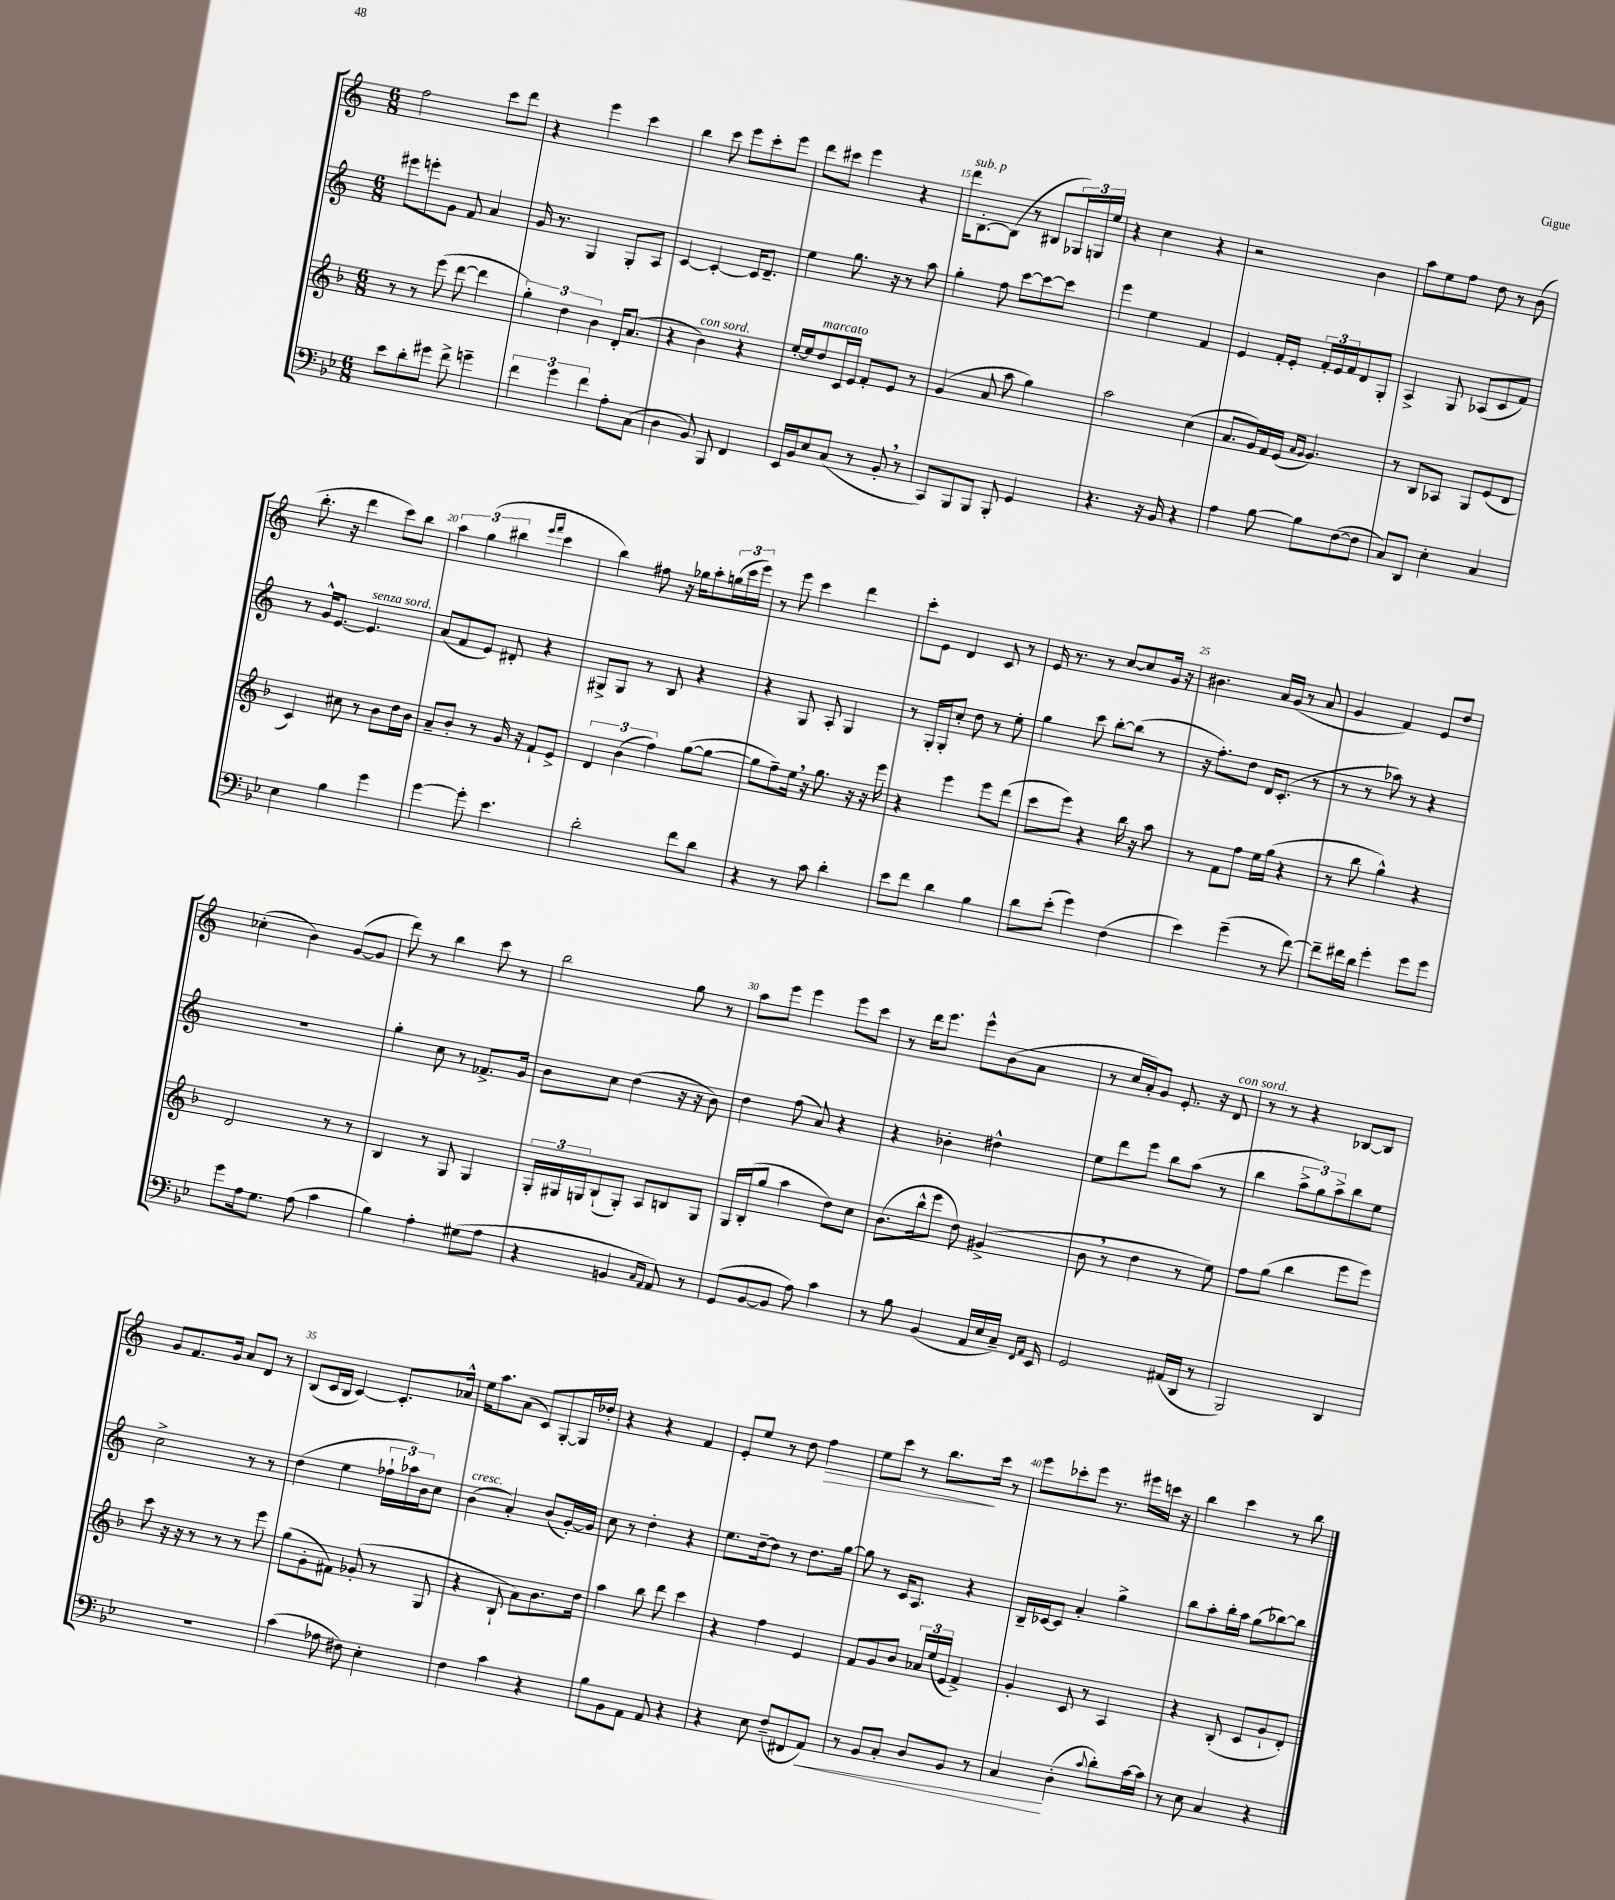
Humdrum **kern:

**kern	**dynam	**kern	**kern	**kern	**dynam
*part4	*part4	*part3	*part2	*part1	*part1
*staff4	*staff4	*staff3	*staff2	*staff1	*staff1
*clefF4	*	*clefG2	*clefG2	*clefG2	*
*k[b-e-]	*	*k[b-]	*k[]	*k[]	*
*M6/8	*	*M6/8	*M6/8	*M6/8	*
=11	=11	=11	=11	=11	=11
8e-\L	.	8r	8eee#X\L	2ff\	.
8d'\	.	8r	8eeen'\	.	.
8g#X\J	.	(8eee\	8g\J	.	.
8f^\	.	[8ddd\	8f/	.	.
4gn~\	.	4ddd\]	4a/	8ccc\L	.
.	.	.	.	8ddd\J	.
=12	=12	=12	=12	=12	=12
6f\	.	6gg'\)	16g/	4r	.
.	.	.	8.r	.	.
6g\	.	6dd\	.	.	.
.	.	.	4G/	4eee\	.
6f\	.	6b-\	.	.	.
8A'\L	.	16d'/KL	8G'/L	4ccc\	.
.	.	(8.a/J	.	.	.
(8C\J	.	.	8A/J	.	.
=13	=13	=13	=13	=13	=13
4D\	.	4r	[4c/	4bb\	.
!	!	!LO:TX:a:i:t=con sord.	!	!	!
8BB-/)	.	4b-\)	4c'/_	8ccc\	.
8BBB-/	.	.	.	8eee\L	.
4FF/	.	4r	16c/KL]	8ccc'\	.
.	.	.	8.d~/J	.	.
.	.	.	.	8eee\J	.
=14	=14	=14	=14	=14	=14
16EE-/LL	.	[16ee'/LL	4ee\	8ddd\L	.
16BB-/J	.	16ee/J]	.	.	.
!	!	!LO:TX:a:i:t=marcato	!	!	!
8E-/	.	8dd/	.	8ccc#X\J	.
(8C/J	.	16c/L	8.gg\	4eee\	.
.	.	16e/JJ	.	.	.
8r	.	8f'/L	.	.	.
.	.	.	16r	.	.
8BB-',/	.	8e/J	8r	4r	.
8r	.	8r	8aa\	.	.
=15	=15	=15	=15	=15	=15
!	!	!	!	!LO:TX:a:i:t=sub. p	!
8CC/L)	.	(4g/	4gg'\	16ddd\KL	.
.	.	.	.	[8.B'\	.
8BBB-/	.	.	.	.	.
8BBB-/J	.	8a/	8ff\	(8B\J]	.
8BBB-'/	.	8aa\	[8ccc\L	8r	.
4GG/	.	4gg\)	8ccc\_	8B#X/L	.
.	.	.	8ccc\J]	24G-X/L)	.
.	.	.	.	24Gn/	.
.	.	.	.	24ee/JJ	.
=16	=16	=16	=16	=16	=16
4.r	.	2aa\	4eee\	4r	.
.	.	.	4ee\	4cc\	.
16r	.	.	.	.	.
16BB-/	.	.	.	.	.
4r	.	(4cc\	4f/	4r	.
=17	=17	=17	=17	=17	=17
4A\	.	8.a/L	4e/	2r	.
.	.	16g/L)	.	.	.
[8B-\	.	16f/	16f'/LL	.	.
.	.	(16e/JJ	16e'/JJ	.	.
.	.	16qqa/LL	.	.	.
.	.	16qqg/JJ	.	.	.
8B-\L]	.	4.g/)	24f'/LL	.	.
.	.	.	24e/	.	.
.	.	.	24f/J	.	.
([8F\	.	.	8d/	4b\	.
8F\J]	.	.	8G'/J	.	.
=18	=18	=18	=18	=18	=18
8C/L)	.	8r	4A^/	8aa\L	.
8DD/J	.	8B-/L	.	8ee\	.
4E-'\	.	8A-X/J	8G/	8ff\J	.
.	.	8G/L	(8A-X/L	8dd\	.
4C/	.	(8e/	8c/	8r	.
.	.	8d/J	8f/J)	(8b\	.
!!LO:LB:g=z
=19	=19	=19	=19	=19	=19
4E-\	.	4c/)	8r	8.bb'\	.
.	.	.	16g^^/KL	.	.
.	.	.	[8.e/J	16r	.
4B-\	.	8cc#X\	.	4ddd\	.
!	!	!	!LO:TX:a:i:t=senza sord.	!	!
.	.	8r	4.e/]	.	.
4g\	.	8b-\L	.	8ccc\L)	.
.	.	16dd\L	.	8bb\J	.
.	.	16b-\JJ	.	.	.
=20	=20	=20	=20	=20	=20
[4g\	.	8a~/L	(8a/L	6aa\	.
.	.	8b-'/J	8f/	.	.
.	.	.	.	(6gg\	.
8g'\]	.	8r	8e/J)	.	.
.	.	.	.	6bb#X\	.
4.e-\	.	16g/	8d#X'/	.	.
.	.	16r	.	.	.
.	.	.	.	16qqeee/LL	.
.	.	.	.	16qqfff/JJ	.
.	.	8f`/L	4r	4ccc\	.
.	.	8e^/J	.	.	.
=21	=21	=21	=21	=21	=21
2d'\	.	6d/	8G#X^/L	4bb\)	.
.	.	.	8G#/J	.	.
.	.	(6b-\	.	.	.
.	.	.	8r	8ff#X\	.
.	.	6ff\)	.	.	.
.	.	.	8B/	16r	.
.	.	.	.	16gg-X\KL	.
8f\L	.	([8gg\L	4r	8aa'\	.
8d\J	.	8gg\J_	.	(24ggn\L	.
.	.	.	.	24ccc\	.
.	.	.	.	24eee\JJ)	.
=22	=22	=22	=22	=22	=22
4r	.	8gg\L]	4r	8r	.
.	.	8ff~\)	.	8eee\	.
8r	.	16ee,\Jk	8G/	4ccc\	.
.	.	16r	.	.	.
8c\	.	8.gg\	8A'/	.	.
4d'\	.	.	4G/	4ddd\	.
.	.	16r	.	.	.
.	.	16r	.	.	.
.	.	16eee\	.	.	.
=23	=23	=23	=23	=23	=23
8e-\L	.	4r	8r	8ccc'\L	.
8f\J	.	.	16G'/LL	8e\J	.
.	.	.	16G'/J	.	.
4d\	.	4eee\	8cc'/J	4d/	.
.	.	.	8dd\	.	.
4B-\	.	8eee\L	8r	8c/	.
.	.	(8ddd\J	8ee'\	8r	.
=24	=24	=24	=24	=24	=24
8d\L	.	8ccc\L	4gg\	16e/	.
.	.	.	.	8.r	.
(8e-'\J	.	8eee\J)	.	.	.
4g\)	.	4r	8ccc\	8r	.
.	.	.	[8bb'\L	[8cc/L	.
(4F\	.	16bb-\	(8bb\J]	8cc/]	.
.	.	16r	.	.	.
.	.	8aa\	8r	16g/Jk	.
.	.	.	.	16r	.
=25	=25	=25	=25	=25	=25
4e-\)	.	8r	16r	4.b#X\	.
.	.	.	8.ff'\L)	.	.
.	.	8f\L	.	.	.
(4g~\	.	8ff\J	8dd\J	.	.
.	.	16ee\LL	16d/KL	16a/LL	.
.	.	(16gg\JJ	(8.c'/J	(16g/JJ	.
8r	.	4r	.	8r	.
[8f\)	.	.	8r	8a/	.
=26	=26	=26	=26	=26	=26
8f~\L]	.	8r	8r	4g/	.
16f#X\L	.	8bb-\	8r	.	.
16d\JJ	.	.	.	.	.
4g'\	.	4gg^^\)	8aa-X\)	4f/)	.
.	.	.	8r	.	.
8g\L	.	4r	4r	8e/L	.
8g\J	.	.	.	8dd/J	.
!!LO:LB:g=z
=27	=27	=27	=27	=27	=27
8g\L	.	2d/	2.r	(4cc-X'\	.
16A\k	.	.	.	.	.
8.G\J	.	.	.	.	.
.	.	.	.	4b\)	.
(8A\	.	.	.	.	.
4c\	.	8r	.	([8g/L	.
.	.	8r	.	8g/J]	.
=28	=28	=28	=28	=28	=28
4B-\)	.	4B-/	4gg'\	8ddd\)	.
.	.	.	.	8r	.
4A'\	.	8r	8cc\	4bb\	.
.	.	8G/	8r	.	.
(8G#X\L	.	4G/	8.f-X^/L	8ccc\	.
8A\J	.	.	.	8r	.
.	.	.	16g/Jk	.	.
=29	=29	=29	=29	=29	=29
4r	.	24G'/LL	8b\L	2bb\	.
.	.	24G#X/	.	.	.
.	.	24Gn/J	.	.	.
.	.	(8B-`/	8cc\J	.	.
4BBn/	.	8G'/J)	(4dd\	.	.
.	.	8A/L	.	.	.
16qqC/LL	.	.	.	.	.
16qqAA/JJ	.	.	.	.	.
8AA/)	.	8Bn/	16r	8gg\	.
.	.	.	16r	.	.
8r	.	8G/J	8b\)	8r	.
=30	=30	=30	=30	=30	=30
(8GG/L	.	16G/LL	4dd\	8aa\L	.
.	.	(16B-'/J	.	.	.
[8BB-/	.	8gg/J	.	8eee\J	.
8BB-/J]	.	4aa\	(8ff\	4eee\	.
8A\)	.	.	8a/)	.	.
4c\	.	8dd\L)	4r	8eee\L	.
.	.	8cc\J	.	8ccc\J	.
=31	=31	=31	=31	=31	=31
8r	.	(8.b-\L	4r	8r	.
8B-\	.	.	.	16ddd\KL	.
.	.	16bb-^^\k	.	8.eee\J	.
(4BB-/	.	8eee\J	4b-X'\	.	.
.	.	8dd\)	.	8eee^^\L	.
16AA/LL	.	(4g#X^/	4dd#X^^\	(8b\	.
16E-/	.	.	.	.	.
16C~/JJ)	.	.	.	8a\J	.
16qqFF/LL	.	.	.	.	.
16qqAA/JJ	.	.	.	.	.
16EE-/	.	.	.	.	.
=32	=32	=32	=32	=32	=32
2GG/	.	8b-,\	8ee\L	8r	.
.	.	8r	8ddd\	16cc/LL	.
.	.	.	.	16a'/J)	.
.	.	4dd\	8eee\J	8g/J	.
.	.	.	8bb\L	8.e'/	.
(16AA#X/LL	.	8r	(8aa\J	.	.
16DD/JJ	.	.	.	16r	.
!	!	!	!	!LO:TX:a:i:t=con sord.	!
8r	.	8ee\)	8r	8d/	.
=33	=33	=33	=33	=33	=33
2BBB-/)	.	8ff\L	4bb\	8r	.
.	.	(8gg\J	.	8r	.
.	.	4bb-\	12aa^\L	4r	.
.	.	.	12gg\)	.	.
.	.	.	12aa^\	.	.
4DD/	.	8eee\L	8bb\	[8B-X/L	.
.	.	8eee\J)	8ee\J	8B-/J]	.
!!LO:LB:g=z
=34	=34	=34	=34	=34	=34
2.r	.	8ccc\	2cc^\	8g/L	.
.	.	16r	.	8.f/	.
.	.	16r	.	.	.
.	.	8r	.	.	.
.	.	.	.	16g/Jk	.
.	.	8r	.	8a/L	.
.	.	8r	8r	8d/J	.
.	.	8eee\	8r	8r	.
=35	=35	=35	=35	=35	=35
(4c\	.	(8gg\L	(4dd\	(8B/L	.
.	.	8g'\	.	16c/L	.
.	.	.	.	16B/JJ	.
8A-X\	.	8f#X\J)	4ee\	[4c/)	.
8F#X\)	.	(8g-X'/	.	.	.
4E-'\	.	8r	24ff-X`\LL	8.c'/L]	.
.	.	.	24aa-X\)	.	.
.	.	.	24b\J	.	.
.	.	8G/	8cc\J	.	.
.	.	.	.	16a-X^^/Jk	.
=36	=36	=36	=36	=36	=36
!	!	!	!LO:TX:a:i:t=cresc.	!	!
4F\	.	4r	(4b\	16ee\KL	.
.	.	.	.	8.aa\	.
4c\	.	8B-`/	4a'/)	(8a\J	.
.	.	8a\L)	.	8c/L)	.
4r	.	8.b-\	(8b/L	[8G'/	.
.	.	.	[16g'/L)	16G/L]	.
.	.	16dd\Jk	16g/JJ]	16dd-X'/JJ	.
=37	=37	=37	=37	=37	=37
8B-\L	.	4aa\	8cc\	4r	.
8BB-\	.	.	8r	.	.
8AA\J	.	8bb-\	4dd'\	4r	.
8AA/	.	8ddd\	.	.	.
4r	.	4ccc\	4r	4f/	.
=38	=38	=38	=38	=38	=38
4r	.	4r	8.ee\L	8e'/L	.
.	.	.	.	8ee/J	.
.	.	.	[16dd~\k	.	.
8E-\	.	4ff\	8dd\J]	8r	.
(8F~/L	.	.	8r	8dd\	.
!	!	!	!	!	!LO:HP:b
8FF#X/	.	4e/	8.dd\L	4ff\	>
!	!LO:HP:b	!	!	!	!
8AA/J)	<	.	.	.	.
.	.	.	[16gg\Jk	.	.
=39	=39	=39	=39	=39	=39
8r	.	8f/L	8gg\]	8ee\L	.
8BB-/L	.	8g/	8r	8ccc\J	.
8C'/J	.	8b-/J	16c/KL	8r	.
.	.	.	8.A/J	.	.
8D/L	.	24a-X/LL	.	8.bb\L	.
.	.	(24ee/	.	.	.
.	.	24e/JJ	.	.	.
8BB-/J	.	4f^/)	4r	.	.
.	.	.	.	16ccc\Jk	]
8r	.	.	.	8r	.
=40	=40	=40	=40	=40	=40
4C/	.	4g'/	16B~/LL	8eee\L	.
.	.	.	[16c-X/J	.	.
.	.	.	8c-/J]	8ccc-X'\	.
(4D'\	[	8c/	4a'/	8eee\J	.
.	.	8r	.	8.r	.
8qqc/	.	.	.	.	.
8d'\L)	.	4A/	4gg^\	.	.
.	.	.	.	16eee#X\LL	.
[16c\L	.	.	.	16cccn\JJ	.
16c\JJ]	.	.	.	16r	.
=41	=41	=41	=41	=41	=41
8r	.	4r	8bb\L	4bb\	.
8E-\	.	.	8aa'\	.	.
4C/	.	(8B-'/	16bb'\L	4ccc\	.
.	.	.	16aa\JJ	.	.
.	.	8c/L	(8gg\L	.	.
4r	.	8g`/	[8bb-X\)	8r	.
.	.	8d'/J)	8bb-\J]	8bb\	.
==	==	==	==	==	==
*-	*-	*-	*-	*-	*-
